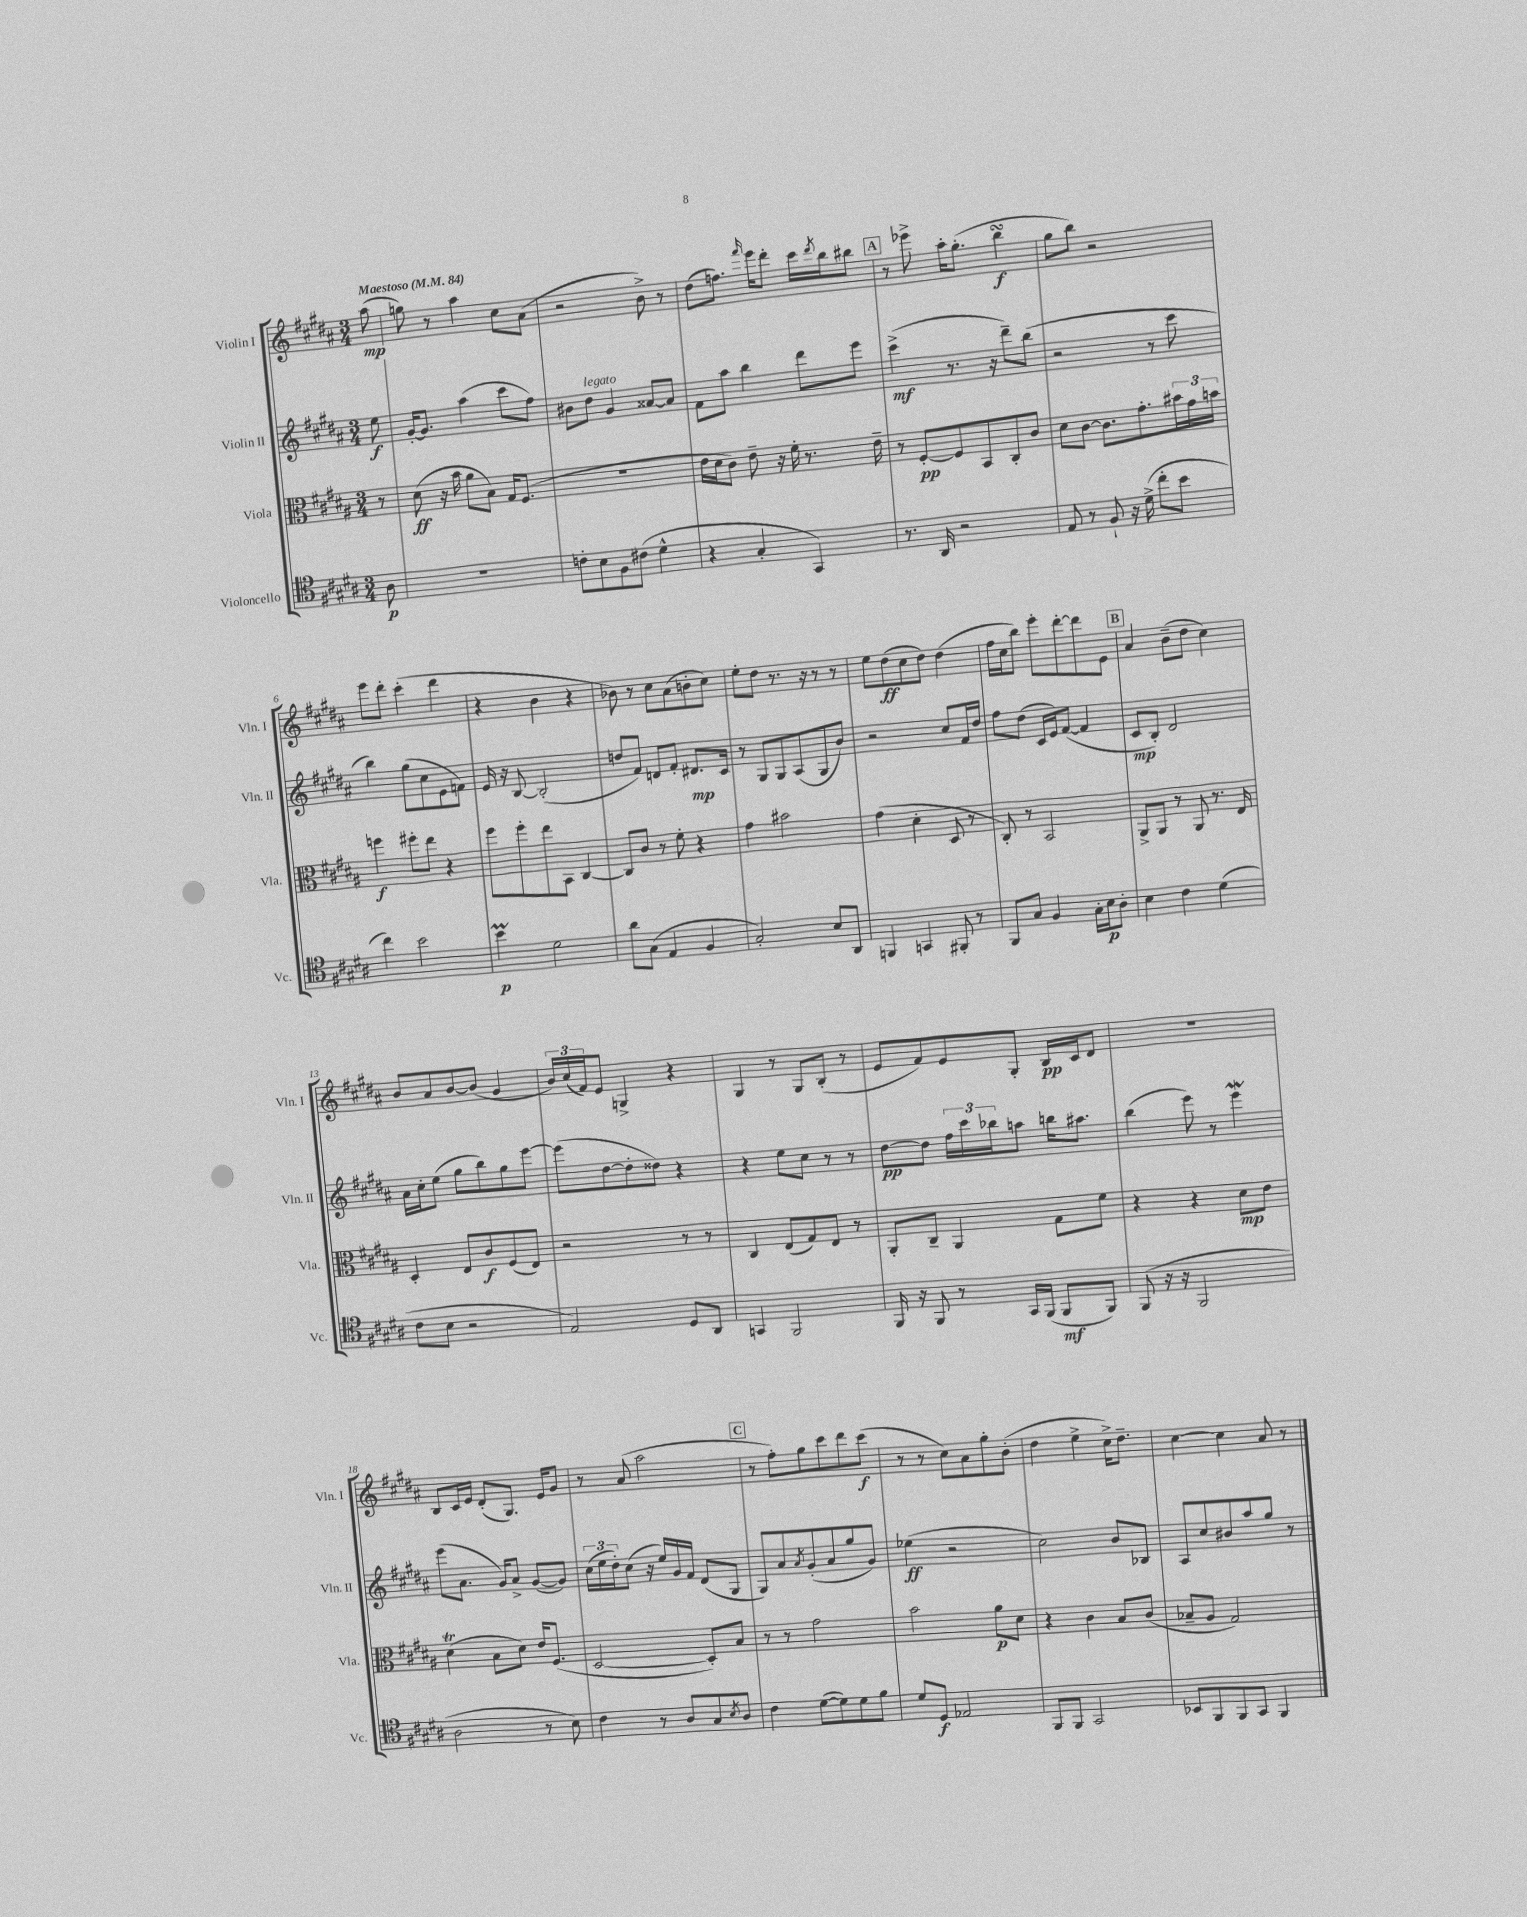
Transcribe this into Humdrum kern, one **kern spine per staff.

**kern	**dynam	**kern	**dynam	**kern	**dynam	**kern	**dynam
*part4	*part4	*part3	*part3	*part2	*part2	*part1	*part1
*staff4	*staff4	*staff3	*staff3	*staff2	*staff2	*staff1	*staff1
*I"Violoncello	*	*I"Viola	*	*I"Violin II	*	*I"Violin I	*
*I'Vc.	*	*I'Vla.	*	*I'Vln. II	*	*I'Vln. I	*
*clefC4	*	*clefC3	*	*clefG2	*	*clefG2	*
*k[f#c#g#d#a#]	*	*k[f#c#g#d#a#]	*	*k[f#c#g#d#a#]	*	*k[f#c#g#d#a#]	*
*M3/4	*	*M3/4	*	*M3/4	*	*M3/4	*
*MM84	*	*MM84	*	*MM84	*	*MM84	*
=	=	=	=	=	=	=	=
!	!	!	!	!	!	!LO:TX:a:B:t=Maestoso	!
8A#\	p	8r	.	8ee\	f	(8aa#\	mp
=1	=1	=1	=1	=1	=1	=1	=1
2.r	.	(8d#\	ff	[16g#'/KL	.	8ggn\)	.
.	.	.	.	8.g#/J]	.	.	.
.	.	16r	.	.	.	8r	.
.	.	16b\	.	.	.	.	.
.	.	8a#\L	.	(4aa#\	.	4aa#\	.
.	.	8B\J)	.	.	.	.	.
.	.	16G#/KL	.	8ccc#\L	.	8cc#\L	.
.	.	(8.F#/J	.	.	.	.	.
.	.	.	.	8ff#\J)	.	(8a#\J	.
=2	=2	=2	=2	=2	=2	=2	=2
8cn'\L	.	2.r	.	8b#X\L	.	2r	.
!	!	!	!	!LO:TX:a:i:t=legato	!	!	!
8B\	.	.	.	8dd#\J	.	.	.
8F#\	.	.	.	4g#/	.	.	.
(8c#X\J	.	.	.	.	.	.	.
4d#^^\	.	.	.	[8a##X/L	.	8b^\)	.
.	.	.	.	8a##/J]	.	8r	.
=3	=3	=3	=3	=3	=3	=3	=3
4r	.	16e\LL	.	8f#\L	.	(8dd#\L	.
.	.	16d#\J	.	.	.	.	.
.	.	8c#\J)	.	8aa#\J	.	8.ffn\J)	.
4G#'/	.	8e~\	.	4bb\	.	.	.
.	.	.	.	.	.	16qqfff#/	.
.	.	.	.	.	.	16eee\KL	.
.	.	16r	.	.	.	8ddd#'\J	.
.	.	16f#'\	.	.	.	.	.
4GG#/)	.	8.r	.	8ddd#\L	.	16ccc#\LL	.
.	.	.	.	.	.	8qddd#/	.
.	.	.	.	.	.	16bb\J	.
.	.	.	.	8eee\J	.	8bb#X\J	.
.	.	16e~\	.	.	.	.	.
!!LO:REH:place=s1:t=A
=4	=4	=4	=4	=4	=4	=4	=4
8.r	.	8r	.	(4ccc#^\	mf	8r	.
.	.	[8F#'/L	pp	.	.	8eee-X^\	.
16AA#/	.	.	.	.	.	.	.
2r	.	8F#/]	.	8.r	.	16aa#'\KL	.
.	.	.	.	.	.	(8.gg#'\J	.
.	.	8BB/	.	.	.	.	.
.	.	.	.	16r	.	.	.
.	.	8C#'/	.	8ddd#~\L)	.	4bbsSSs\	f
.	.	8c#/J	.	(8bb\J	.	.	.
=5	=5	=5	=5	=5	=5	=5	=5
8E/	.	8d#\L	.	2r	.	8gg#\L	.
8r	.	[8c#\J	.	.	.	8bb\J)	.
8F#`/	.	8.c#\L]	.	.	.	2r	.
16r	.	.	.	.	.	.	.
(16d#^\	.	8.g#'\	.	.	.	.	.
8cc#'\L	.	.	.	8r	.	.	.
8b\J	.	24b#X\L	.	8ccc#\	.	.	.
.	.	24g#\	.	.	.	.	.
.	.	24bn\JJ	.	.	.	.	.
!!LO:LB:g=z
=6	=6	=6	=6	=6	=6	=6	=6
4cc#\)	.	4ffn\	f	4bb\)	.	8eee\L	.
.	.	.	.	.	.	8ddd#'\J	.
2b\	.	8ff#X'\L	.	(8gg#\L	.	(4ccc#'\	.
.	.	8ee\J	.	8cc#\	.	.	.
.	.	4r	.	8e\	.	4ddd#\	.
.	.	.	.	8fn\J)	.	.	.
=7	=7	=7	=7	=7	=7	=7	=7
4bM\	p	8ff#\L	.	16e/	.	4r	.
.	.	.	.	16r	.	.	.
.	.	8ff#'\	.	[8B/	.	.	.
2d#\	.	8ee\	.	(2B'/]	.	4b\	.
.	.	8BB\J	.	.	.	.	.
.	.	[4C#/	.	.	.	4r	.
=8	=8	=8	=8	=8	=8	=8	=8
8a#\L	.	8C#/L]	.	8ddn/L	.	8b-X\)	.
(8G#\J	.	8c#/J	.	8f#/J)	.	8r	.
4E/	.	8r	.	8dn/L	.	8cc#\L	.
.	.	8f#'\	.	8f#'/J	.	(8a#\	.
4F#/	.	4r	.	8.d#X/L	mp	8bn'\	.
.	.	.	.	.	.	8cc#\J)	.
.	.	.	.	16c#/Jk	.	.	.
=9	=9	=9	=9	=9	=9	=9	=9
2G#'/)	.	4g#\	.	8r	.	8ee'\L	.
.	.	.	.	8G#/L	.	8dd#\J	.
.	.	2b#X\	.	8G#/	.	8.r	.
.	.	.	.	(8A#/	.	.	.
.	.	.	.	.	.	16r	.
8B/L	.	.	.	8G#/	.	8r	.
8AA#/J	.	.	.	8b/J)	.	8r	.
=10	=10	=10	=10	=10	=10	=10	=10
4FFn/	.	(4g#\	.	2r	.	8ee\L	.
.	.	.	.	.	.	(8dd#\	ff
4GGn/	.	4d#'\	.	.	.	8cc#\	.
.	.	.	.	.	.	8dd#\J)	.
8FF#X'/	.	8D#/	.	8cc#/L	.	(4dd#\	.
8r	.	8r	.	16f#/L	.	.	.
.	.	.	.	16dd#/JJ	.	.	.
=11	=11	=11	=11	=11	=11	=11	=11
8FF#/L	.	8C#'/)	.	8ff#\L	.	16ff#\LL	.
.	.	.	.	.	.	16cc#\J	.
8G#/J	.	8r	.	(8dd#\J	.	8bb\J)	.
4F#/	.	2BB/	.	16c#/LL	.	8eee'\L	.
.	.	.	.	16e/J)	.	.	.
.	.	.	.	([8f#/J	.	[8ddd#'\	.
16G#'\LL	.	.	.	4f#/]	.	8ddd#\]	.
16B\J	p	.	.	.	.	.	.
8A#'\J	.	.	.	.	.	8e\J	.
!!LO:REH:place=s1:t=B
=12	=12	=12	=12	=12	=12	=12	=12
4B\	.	8AA#^/L	.	8c#/L	mp	4a#/	.
.	.	8AA#/J	.	8B'/J)	.	.	.
4c#\	.	8r	.	2d#/	.	(8b~\L	.
.	.	8AA#/	.	.	.	8dd#\J	.
(4d#\	.	8.r	.	.	.	4cc#\)	.
.	.	16E/	.	.	.	.	.
!!LO:LB:g=z
=13	=13	=13	=13	=13	=13	=13	=13
8c#\L	.	4D#'/	.	16a#\LL	.	8b/L	.
.	.	.	.	16cc#'\J	.	.	.
8B\J	.	.	.	(8ee\J	.	8a#/	.
2r	.	8E/L	.	8gg#\L	.	[8b/	.
.	.	8c#/	f	8bb\)	.	(8b/J]	.
.	.	(8F#/	.	8gg#\	.	4g#/	.
.	.	8E/J)	.	[8eee\J	.	.	.
=14	=14	=14	=14	=14	=14	=14	=14
2E/)	.	2r	.	(8eee\L]	.	24b/LL)	.
.	.	.	.	.	.	(24cc#/	.
.	.	.	.	.	.	24f#/J)	.
.	.	.	.	[8dd#\	.	8e/J	.
.	.	.	.	8dd#'\]	.	4Gn^/	.
.	.	.	.	8dd##X\J)	.	.	.
8D#/L	.	8r	.	4r	.	4r	.
8AA#/J	.	8r	.	.	.	.	.
=15	=15	=15	=15	=15	=15	=15	=15
4GGn/	.	4C#/	.	4r	.	4G#/	.
2FF#/	.	(8E/L	.	8ee\L	.	8r	.
.	.	8G#/)	.	8cc#\J	.	8G#/L	.
.	.	8E/J	.	8r	.	(8B'/J	.
.	.	8r	.	8r	.	8r	.
=16	=16	=16	=16	=16	=16	=16	=16
16FF#/	.	8AA#'/L	.	[8dd#\L	pp	8e/L	.
16r	.	.	.	.	.	.	.
8FF#/	.	8C#~/J	.	8dd#\J]	.	8f#/)	.
8r	.	4AA#/	.	24ff#\LL	.	8e/	.
.	.	.	.	24ccc#\	.	.	.
.	.	.	.	24bb-X\J	.	.	.
16GG#/LL	.	.	.	8aan\J	.	8G#'/J	.
(16FF#/JJ	.	.	.	.	.	.	.
8FF#/L	mf	8G#\L	.	16bbn\KL	.	16B/LL	pp
.	.	.	.	8.aa#X\J	.	16c#/J	.
8FF#/J)	.	8f#\J	.	.	.	8d#/J	.
=17	=17	=17	=17	=17	=17	=17	=17
(8FF#/	.	4r	.	(4bb\	.	2.r	.
16r	.	.	.	.	.	.	.
16r	.	.	.	.	.	.	.
2FF#/	.	4r	.	8eee\)	.	.	.
.	.	.	.	8r	.	.	.
.	.	8d#\L	mp	4eeew\	.	.	.
.	.	8e\J	.	.	.	.	.
!!LO:LB:g=z
=18	=18	=18	=18	=18	=18	=18	=18
2A#\	.	(4d#t\	.	(8eee\L	.	8B/L	.
.	.	.	.	8.a#\J	.	16c#/L	.
.	.	.	.	.	.	16e/JJ	.
.	.	8B\L	.	.	.	(8d#'/L	.
.	.	.	.	16g#/KL)	.	.	.
.	.	8d#\J)	.	8a#^/J	.	8.G#/J)	.
8r	.	16e/KL	.	([8g#/L	.	.	.
.	.	(8.F#/J	.	.	.	16e/KL	.
8B\)	.	.	.	8g#/J])	.	8g#/J	.
=19	=19	=19	=19	=19	=19	=19	=19
4c#\	.	[2D#/	.	(24cc#\LL	.	8r	.
.	.	.	.	24ee\	.	.	.
.	.	.	.	24dd#'\J)	.	.	.
.	.	.	.	(8cc#\J	.	(8a#/	.
8r	.	.	.	16r	.	2aa#\	.
.	.	.	.	16ee/LL)	.	.	.
8A#/L	.	.	.	16g#/	.	.	.
.	.	.	.	16f#/JJ	.	.	.
8G#/	.	8D#'/L])	.	(8d#/L	.	.	.
8qB/	.	.	.	.	.	.	.
8A#/J	.	8B/J	.	8G#/J	.	.	.
!!LO:REH:place=s1:t=C
=20	=20	=20	=20	=20	=20	=20	=20
4c#\	.	8r	.	8G#/L)	.	8r	.
.	.	8r	.	8a#/	.	8ff#'\L)	.
.	.	.	.	8qa#/	.	.	.
([8d#\L	.	2g#\	.	(8g#'/	.	8gg#\	.
8d#\])	.	.	.	8a#/	.	8ccc#\	.
8d#\	.	.	.	8gg#/	.	8ddd#\	.
8f#\J	.	.	.	8g#/J)	.	(8ccc#\J	f
=21	=21	=21	=21	=21	=21	=21	=21
8d#/L	.	2b\	.	(4ee-X\	ff	8r	.
8D#/J	f	.	.	.	.	8r	.
2E-X/	.	.	.	2r	.	8cc#\L)	.
.	.	.	.	.	.	8a#\	.
.	.	8a#\L	p	.	.	8gg#'\	.
.	.	8d#\J	.	.	.	(8b'\J	.
=22	=22	=22	=22	=22	=22	=22	=22
8FF#/L	.	4r	.	2cc#\)	.	4dd#\	.
8FF#/J	.	.	.	.	.	.	.
2GG#/	.	4c#\	.	.	.	4ee^\	.
.	.	8B/L	.	8b/L	.	16cc#^\KL)	.
.	.	.	.	.	.	8.dd#~\J	.
.	.	(8c#/J	.	8B-X/J	.	.	.
=23	=23	=23	=23	=23	=23	=23	=23
8BB-X/L	.	8B-X~/L	.	8A#/L	.	[4cc#\	.
8FF#/	.	8A#/J	.	8cc#/	.	.	.
8FF#/	.	2G#/)	.	8b#X/	.	4cc#\]	.
8GG#/J	.	.	.	8aa#/	.	.	.
4FF#/	.	.	.	8gg#/J	.	8a#/	.
.	.	.	.	8r	.	8r	.
==	==	==	==	==	==	==	==
*-	*-	*-	*-	*-	*-	*-	*-
